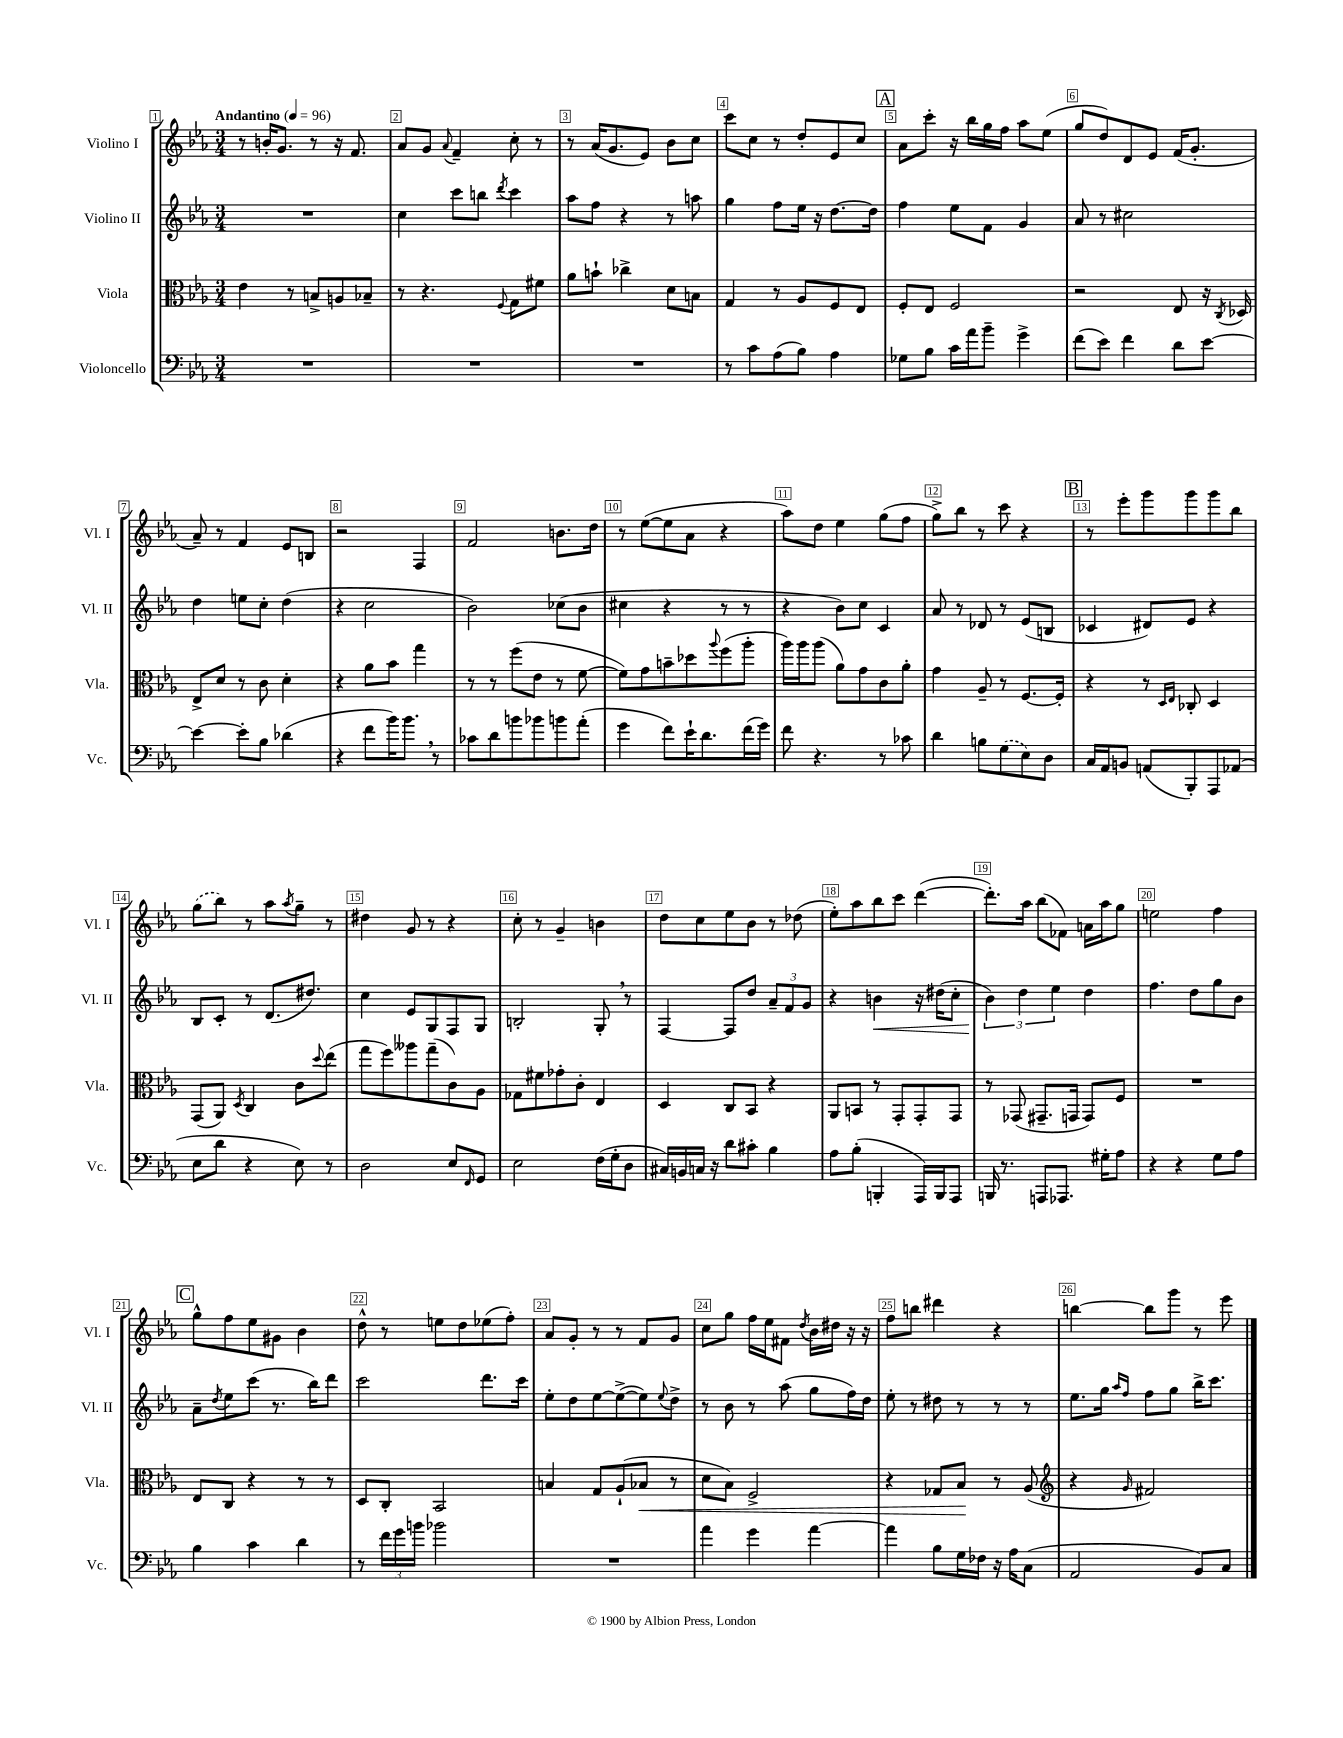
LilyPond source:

<<
\new StaffGroup <<
\new Staff = "s0" \with { instrumentName = "Violino I" shortInstrumentName = "Vl. I" } {
    \clef treble \key ees \major \numericTimeSignature \time 3/4 \tempo "Andantino" 4 = 96
    r8 b'16-. g'8. r8 r16 f'8. |
    aes'8 g'8 \appoggiatura { aes'8 } f'4-- c''8-. r8 |
    r8 aes'16( g'8. ees'8) bes'8 c''8 |
    c'''8 c''8 r8 d''8-. ees'8 c''8 |
    \mark \markup { \box "A" } aes'8 c'''8-. r16 bes''16 g''16 f''16 aes''8 ees''8( |
    g''8 d''8) d'8 ees'8 f'16( g'8.-. |
    aes'8--) r8 f'4 ees'8 b8 |
    r2 f4 |
    f'2 b'8. d''16 |
    r8 ees''8~( ees''8 aes'8 r4 |
    aes''8) d''8 ees''4 g''8( f''8 |
    g''8->) bes''8 r8 c'''8 r4 |
    \mark \markup { \box "B" } r8 ees'''8-. g'''8 g'''8 g'''8 bes''8 |
    \once \slurDashed g''8( bes''8) r8 aes''8 \acciaccatura { aes''8 } g''8-- r8 |
    dis''4 g'8 r8 r4 |
    c''8-. r8 g'4-- b'4 |
    d''8 c''8 ees''8 bes'8 r8 des''8( |
    ees''8-.) aes''8 bes''8 c'''8 d'''4~( |
    d'''8.-.) aes''16 bes''8( fes'8) a'16 aes''16 g''8 |
    e''2 f''4 |
    \mark \markup { \box "C" } g''8-^ f''8 ees''8 gis'8 bes'4 |
    d''8-^ r8 e''8 d''8 ees''8( f''8-.) |
    aes'8 g'8-. r8 r8 f'8 g'8 |
    c''8 g''8 f''16 ees''16 fis'8 \acciaccatura { d''8 } bes'16 dis''16 r16 r16 |
    f''8 b''8 dis'''4 r4 |
    b''4~ b''8 g'''8 r8 ees'''8 \bar "|." |
}
\new Staff = "s1" \with { instrumentName = "Violino II" shortInstrumentName = "Vl. II" } {
    \clef treble \key ees \major \numericTimeSignature \time 3/4
    R2. |
    c''4 c'''8 b''8 \acciaccatura { d'''8 } c'''4 |
    aes''8 f''8 r4 r8 a''8 |
    g''4 f''8 ees''16 r16 d''8.~ d''16 |
    \mark \markup { \box "A" } f''4 ees''8 f'8 g'4 |
    aes'8 r8 cis''2 |
    d''4 e''8 c''8-. d''4( |
    r4 c''2 |
    bes'2) ces''8( bes'8 |
    cis''4 r4 r8 r8 |
    r4 bes'8) c''8 c'4 |
    aes'8 r8 des'8 r8 ees'8( b8 |
    \mark \markup { \box "B" } ces'4 dis'8) ees'8 r4 |
    bes8 c'8-. r8 d'8.( dis''8.) |
    c''4 ees'8 g8 f8 g8 |
    b2-. g8-. \breathe r8 |
    f4~ f8 d''8 \tuplet 3/2 { aes'8-- f'8 g'8 } |
    r4 b'4\< r16 dis''16( c''8-. |
    \tuplet 3/2 { bes'4\!) d''4 ees''4 } d''4 |
    f''4. d''8 g''8 bes'8 |
    \mark \markup { \box "C" } aes'8-- \acciaccatura { d''8 } ees''8 c'''8( r8. bes''16) d'''8 |
    c'''2 d'''8. c'''16 |
    ees''8-. d''8 ees''8~ ees''8~->( ees''8) \appoggiatura { ees''8 } d''8-> |
    r8 bes'8 r8 aes''8( g''8 f''16) d''16 |
    ees''8-. r8 dis''8 r8 r8 r8 |
    ees''8. g''16 \grace { aes''16 f''16 } f''8 g''8 bes''16-> c'''8. \bar "|." |
}
\new Staff = "s2" \with { instrumentName = "Viola" shortInstrumentName = "Vla." } {
    \clef alto \key ees \major \numericTimeSignature \time 3/4
    ees'4 r8 b8-> a8 bes8-- |
    r8 r4. \appoggiatura { f8 } g8 fis'8 |
    aes'8 b'8-! ces''4-> d'8 b8 |
    g4 r8 aes8 f8 ees8 |
    \mark \markup { \box "A" } f8-. ees8 f2 |
    r2 ees8 r16 \acciaccatura { c8 } des16 |
    ees8-> d'8 r8 c'8 d'4-. |
    r4 aes'8 bes'8 g''4 |
    r8 r8 f''8( ees'8 r8 f'8~ |
    f'8) g'8 b'8-- des''8 \appoggiatura { aes''8 } f''8( aes''8-. |
    aes''16) aes''16 aes''8( aes'8) g'8 c'8 aes'8-. |
    g'4 aes8-- r8 f8.~ f16-. |
    \mark \markup { \box "B" } r4 r8 \grace { d16 ees16 } ces8-. d4 |
    g,8( aes,8) \acciaccatura { d8 } c4 c'8 \appoggiatura { d''8 } ees''8( |
    g''8 f''8) aeses''8 g''8--( c'8) aes8 |
    ges8 fis'8 ges'8-. c'8-. ees4 |
    d4 c8 bes,8 r4 |
    aes,8 b,8 r8 g,8-. g,8-. g,8 |
    r8 ges,8( gis,8.-- g,16 g,8) f8 |
    R2. |
    \mark \markup { \box "C" } ees8 c8 r4 r8 r8 |
    d8 c8-. bes,2 |
    b4 g8 aes8-!( bes8\< r8 |
    d'8 bes8) f2-> |
    r4 ges8 bes8\! r8 aes8( |
    \clef treble r4 \grace { g'16 } fis'2) \bar "|." |
}
\new Staff = "s3" \with { instrumentName = "Violoncello" shortInstrumentName = "Vc." } {
    \clef bass \key ees \major \numericTimeSignature \time 3/4
    R2. |
    R2. |
    R2. |
    r8 c'8 aes8( bes8) aes4 |
    \mark \markup { \box "A" } ges8 bes8 c'16 aes'16 bes'8-- g'4-> |
    f'8( ees'8) f'4 d'8 ees'8~ |
    ees'4~ ees'8-. bes8 des'4( |
    r4 f'8 bes'16) bes'8. \breathe r8 |
    ces'8 d'8 b'8 bes'8 b'8 aes'8-.( |
    g'4 f'8) ees'16-! d'8. f'16( g'16) |
    f'8 r4. r8 ces'8 |
    d'4 b8 \once \slurDashed g8( ees8) d8 |
    \mark \markup { \box "B" } c16 aes,16 b,8 a,8( bes,,8-.) aes,,8 aes,8( |
    ees8 d'8 r4 ees8) r8 |
    d2 ees8 \grace { f,16 } g,8 |
    ees2 f16( g16-. d8 |
    cis16) b,16 c16 r16 d'8 cis'8-. bes4 |
    aes8 bes8-.( b,,4-. aes,,16) b,,16 aes,,8 |
    b,,16 r8. a,,8 aes,,8. gis16-. aes8 |
    r4 r4 g8 aes8 |
    \mark \markup { \box "C" } bes4 c'4 d'4 |
    r8 \tuplet 3/2 { f'16 g'16 b'16 } bes'2 |
    R2. |
    aes'4 g'4 aes'4~ |
    aes'4 bes8 g16 fes16 r16 aes16 c8( |
    aes,2 bes,8) c8 \bar "|." |
}
>>
>>
\layout { \context { \Score \override BarNumber.break-visibility = ##(#f #t #t) barNumberVisibility = #all-bar-numbers-visible \override BarNumber.stencil = #(make-stencil-boxer 0.1 0.3 ly:text-interface::print) } }
